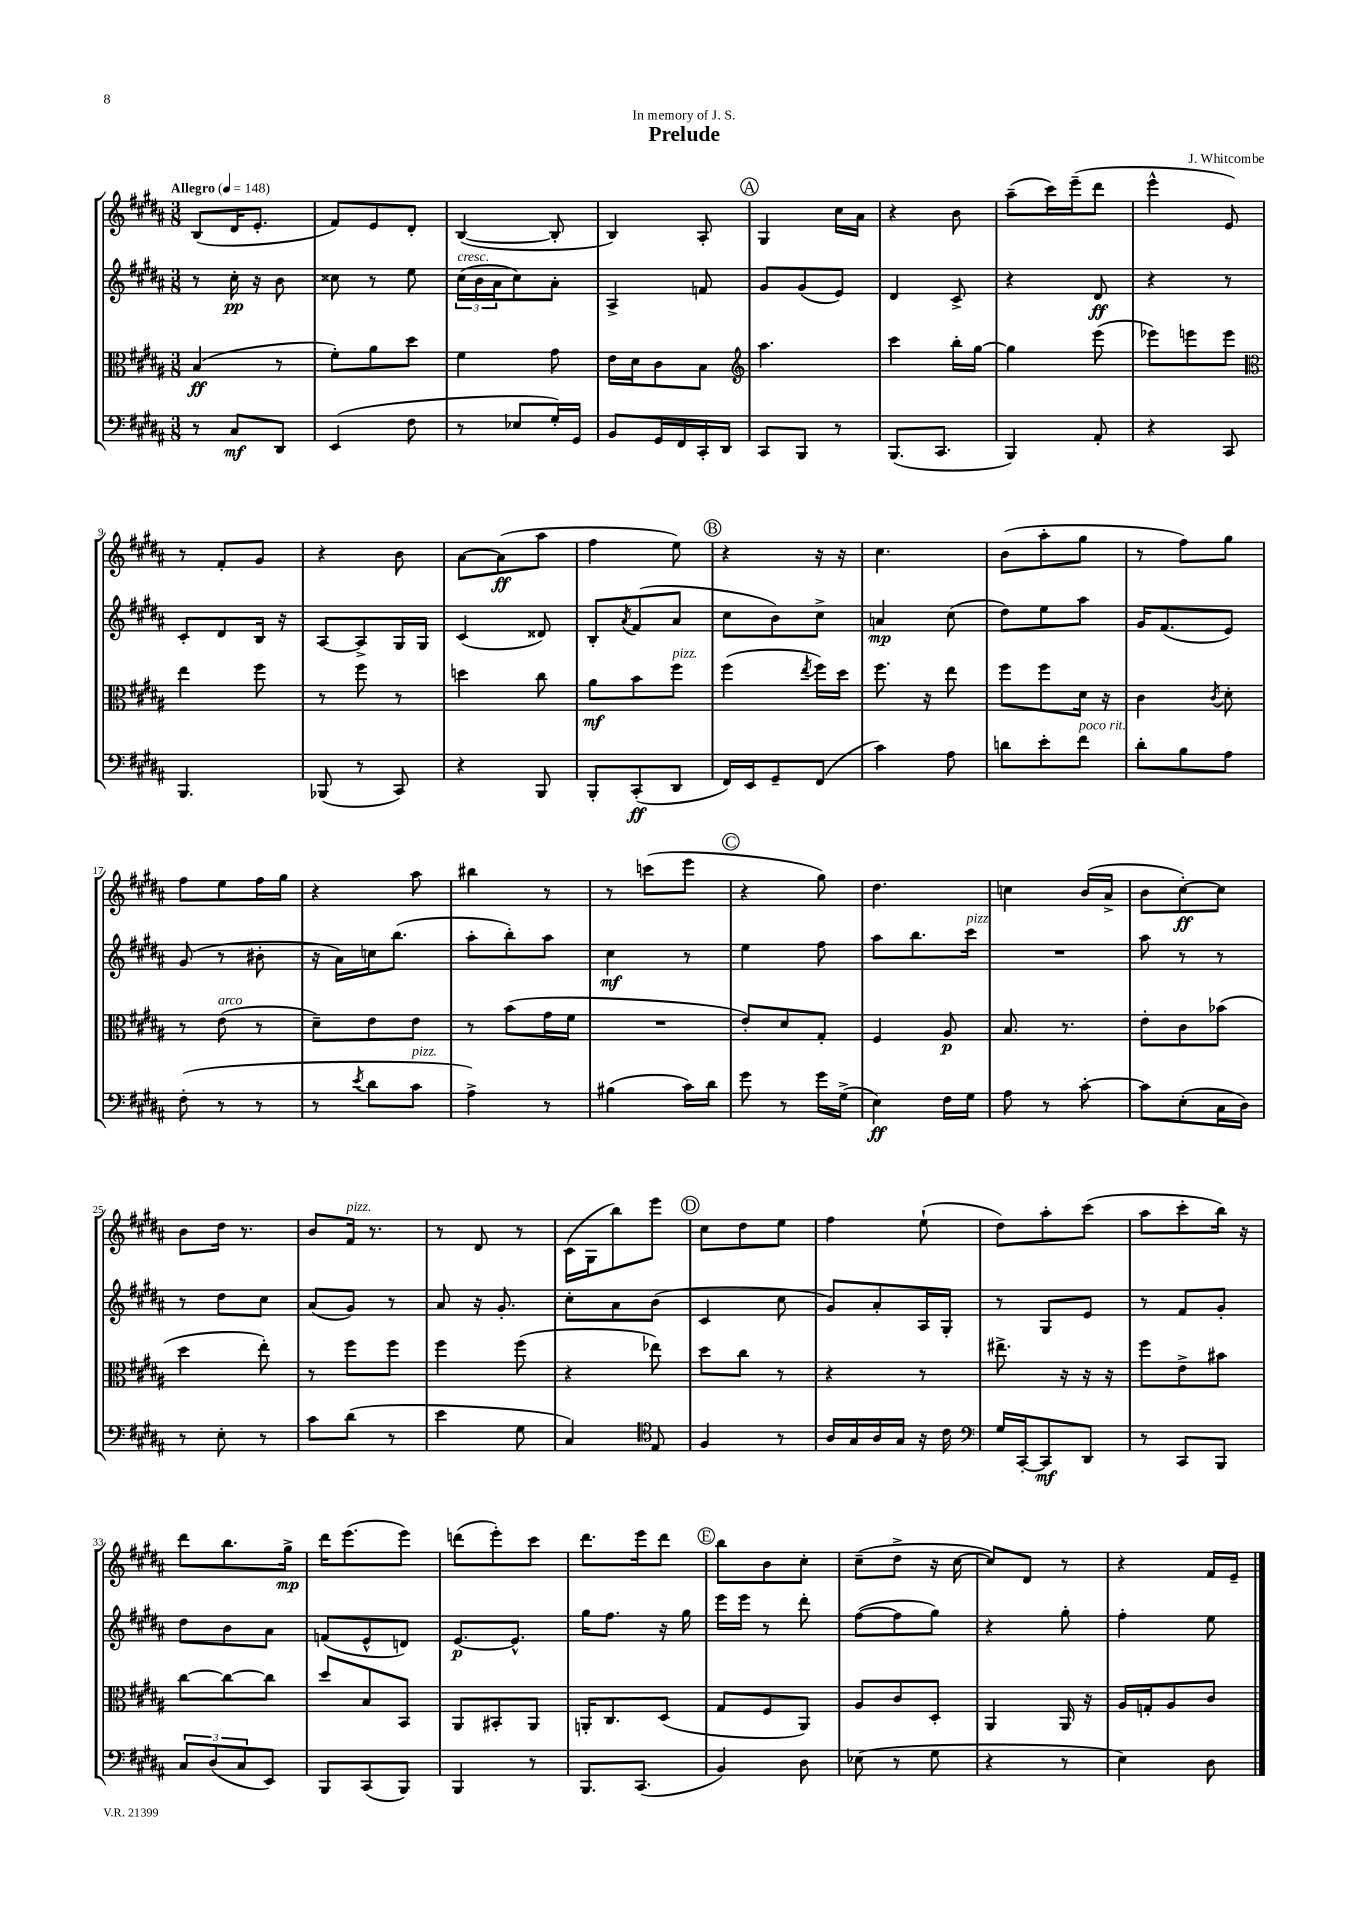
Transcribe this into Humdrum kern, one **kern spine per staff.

**kern	**dynam	**kern	**dynam	**kern	**dynam	**kern	**dynam
*part4	*part4	*part3	*part3	*part2	*part2	*part1	*part1
*staff4	*staff4	*staff3	*staff3	*staff2	*staff2	*staff1	*staff1
*clefF4	*	*clefC3	*	*clefG2	*	*clefG2	*
*k[f#c#g#d#a#]	*	*k[f#c#g#d#a#]	*	*k[f#c#g#d#a#]	*	*k[f#c#g#d#a#]	*
*M3/8	*	*M3/8	*	*M3/8	*	*M3/8	*
*MM148	*	*MM148	*	*MM148	*	*MM148	*
=1	=1	=1	=1	=1	=1	=1	=1
!	!	!	!	!	!	!LO:TX:a:B:t=Allegro	!
8r	.	(4B/	ff	8r	.	(8B/L	.
8C#/L	mf	.	.	16cc#'\	pp	16d#/K	.
.	.	.	.	16r	.	8.e'/J	.
8DD#/J	.	8r	.	8b\	.	.	.
=2	=2	=2	=2	=2	=2	=2	=2
(4EE/	.	8f#'\L)	.	8cc##X\	.	8f#/L)	.
.	.	8a#\	.	8r	.	8e/	.
8F#\	.	8dd#\J	.	8ee\	.	8d#'/J	.
=3	=3	=3	=3	=3	=3	=3	=3
!	!	!	!	!LO:TX:a:i:t=cresc.	!	!	!
8r	.	4f#\	.	(24cc#\LL	.	([4B/	.
.	.	.	.	24b\	.	.	.
.	.	.	.	24a#\J	.	.	.
8E-X/L	.	.	.	8cc#\)	.	.	.
16G#'/L)	.	8g#\	.	8a#'\J	.	8B'/]	.
16GG#/JJ	.	.	.	.	.	.	.
=4	=4	=4	=4	=4	=4	=4	=4
8BB/L	.	16e\LL	.	4A#^/	.	4B/)	.
.	.	16d#\J	.	.	.	.	.
16GG#/L	.	8c#\	.	.	.	.	.
16FF#/	.	.	.	.	.	.	.
16CC#'/	.	8B\J	.	8fn/	.	8A#'/	.
16DD#/JJ	.	.	.	.	.	.	.
!!LO:REH:place=s1:t=A
=5	=5	=5	=5	=5	=5	=5	=5
*	*	*clefG2	*	*	*	*	*
8CC#/L	.	4.aa#\	.	8g#/L	.	4G#/	.
8BBB/J	.	.	.	(8g#/	.	.	.
8r	.	.	.	8e/J)	.	16cc#\LL	.
.	.	.	.	.	.	16a#\JJ	.
=6	=6	=6	=6	=6	=6	=6	=6
(8.BBB/L	.	4ccc#\	.	4d#/	.	4r	.
8.CC#/J	.	.	.	.	.	.	.
.	.	16bb'\LL	.	8c#^/	.	8b\	.
.	.	[16gg#\JJ	.	.	.	.	.
=7	=7	=7	=7	=7	=7	=7	=7
4BBB/)	.	4gg#\]	.	4r	.	(8aa#~\L	.
.	.	.	.	.	.	16ccc#\L)	.
.	.	.	.	.	.	(16eee~\J	.
8AA#'/	.	(8eee\	.	8d#/	ff	8ddd#\J	.
=8	=8	=8	=8	=8	=8	=8	=8
4r	.	8eee-X\L)	.	4r	.	4eee^^\	.
.	.	8eeen\	.	.	.	.	.
8CC#/	.	8eee\J	.	8r	.	8e/)	.
!!LO:LB:g=z
=9	=9	=9	=9	=9	=9	=9	=9
*	*	*clefC3	*	*	*	*	*
4.BBB/	.	4ee\	.	8c#'/L	.	8r	.
.	.	.	.	8d#/	.	8f#'/L	.
.	.	8ff#\	.	16B/Jk	.	8g#/J	.
.	.	.	.	16r	.	.	.
=10	=10	=10	=10	=10	=10	=10	=10
(8BBB-X/	.	8r	.	[8A#/L	.	4r	.
8r	.	8ff#\	.	8A#^/]	.	.	.
8CC#/)	.	8r	.	16G#/L	.	8b\	.
.	.	.	.	16G#/JJ	.	.	.
=11	=11	=11	=11	=11	=11	=11	=11
4r	.	4ddn\	.	(4c#/	.	[8a#\L	.
.	.	.	.	.	.	(8a#\]	ff
8BBB/	.	8cc#\	.	8d##X/)	.	8aa#\J	.
=12	=12	=12	=12	=12	=12	=12	=12
8BBB'/L	.	8a#\L	mf	8B'/L	.	4ff#\	.
.	.	.	.	8qa#/	.	.	.
(8CC#'/	ff	8b\	.	(8f#/	.	.	.
!	!	!LO:TX:a:i:t=pizz.	!	!	!	!	!
8DD#/J	.	8ff#\J	.	8a#/J	.	8ee\)	.
!!LO:REH:place=s1:t=B
=13	=13	=13	=13	=13	=13	=13	=13
16FF#/LL)	.	(4ff#\	.	8cc#\L	.	4r	.
16EE/J	.	.	.	.	.	.	.
8GG#~/	.	.	.	8b\)	.	.	.
.	.	8qee/	.	.	.	.	.
(8FF#/J	.	16ff#\LL)	.	8cc#^\J	.	16r	.
.	.	16dd#\JJ	.	.	.	16r	.
=14	=14	=14	=14	=14	=14	=14	=14
4c#\)	.	8.ff#\	.	4an/	mp	4.cc#\	.
.	.	16r	.	.	.	.	.
8A#\	.	8ee\	.	(8cc#\	.	.	.
=15	=15	=15	=15	=15	=15	=15	=15
8dn\L	.	8ff#\L	.	8dd#\L)	.	(8b\L	.
8e'\	.	8ff#\	.	8ee\	.	8aa#'\	.
!LO:TX:a:i:t=poco rit.	!	!	!	!	!	!	!
8f#\J	.	16d#\Jk	.	8aa#\J	.	8gg#\J	.
.	.	16r	.	.	.	.	.
=16	=16	=16	=16	=16	=16	=16	=16
8d#'\L	.	4c#\	.	16g#/KL	.	8r	.
.	.	.	.	(8.f#/	.	.	.
8B\	.	.	.	.	.	8ff#\L)	.
.	.	8qc#/	.	.	.	.	.
8A#\J	.	8d#'\	.	8e/J)	.	8gg#\J	.
!!LO:LB:g=z
=17	=17	=17	=17	=17	=17	=17	=17
(8F#'\	.	8r	.	(8g#/	.	8ff#\L	.
!	!	!LO:TX:a:i:t=arco	!	!	!	!	!
8r	.	(8e\	.	8r	.	8ee\	.
8r	.	8r	.	8b#X'\	.	16ff#\L	.
.	.	.	.	.	.	16gg#\JJ	.
=18	=18	=18	=18	=18	=18	=18	=18
8r	.	8d#~\L)	.	16r	.	4r	.
.	.	.	.	16a#\LL)	.	.	.
8qe/	.	.	.	.	.	.	.
8d#\L	.	8e\	.	16ccn\J	.	.	.
.	.	.	.	(8.bb\J	.	.	.
!LO:TX:a:i:t=pizz.	!	!	!	!	!	!	!
8c#\J	.	8e\J	.	.	.	8aa#\	.
=19	=19	=19	=19	=19	=19	=19	=19
4A#^\)	.	8r	.	8aa#'\L	.	4bb#X\	.
.	.	(8b\L	.	8bb'\)	.	.	.
8r	.	16g#\L	.	8aa#\J	.	8r	.
.	.	16f#\JJ	.	.	.	.	.
=20	=20	=20	=20	=20	=20	=20	=20
(4B#X\	.	4.r	.	4cc#\	mf	8r	.
.	.	.	.	.	.	(8cccn\L	.
16c#\LL)	.	.	.	8r	.	8eee\J	.
16d#\JJ	.	.	.	.	.	.	.
!!LO:REH:place=s1:t=C
=21	=21	=21	=21	=21	=21	=21	=21
8g#\	.	8e'/L)	.	4ee\	.	4r	.
8r	.	8d#/	.	.	.	.	.
16g#\LL	.	8G#'/J	.	8ff#\	.	8gg#\)	.
(16G#^\JJ	.	.	.	.	.	.	.
=22	=22	=22	=22	=22	=22	=22	=22
4E\)	ff	4F#/	.	8aa#\L	.	4.dd#\	.
.	.	.	.	8.bb\	.	.	.
16F#\LL	.	8A#/	p	.	.	.	.
!	!	!	!	!LO:TX:a:i:t=pizz.	!	!	!
16G#\JJ	.	.	.	16ccc#\Jk	.	.	.
=23	=23	=23	=23	=23	=23	=23	=23
8A#\	.	8.B/	.	4.r	.	4ccn\	.
8r	.	.	.	.	.	.	.
.	.	8.r	.	.	.	.	.
[8c#'\	.	.	.	.	.	(16b/LL	.
.	.	.	.	.	.	16a#^/JJ	.
=24	=24	=24	=24	=24	=24	=24	=24
8c#\L]	.	8e'\L	.	8aa#\	.	8b\L	.
(8E'\	.	8c#\	.	8r	.	[8cc#'\)	ff
16C#\L	.	(8b-X\J	.	8r	.	8cc#\J]	.
16D#\JJ)	.	.	.	.	.	.	.
!!LO:LB:g=z
=25	=25	=25	=25	=25	=25	=25	=25
8r	.	4dd#\	.	8r	.	8b\L	.
8E'\	.	.	.	8dd#\L	.	16dd#\Jk	.
.	.	.	.	.	.	8.r	.
8r	.	8ee'\)	.	8cc#\J	.	.	.
=26	=26	=26	=26	=26	=26	=26	=26
8c#\L	.	8r	.	(8a#/L	.	8b/L	.
!	!	!	!	!	!	!LO:TX:a:i:t=pizz.	!
(8d#\J	.	8ff#\L	.	8g#/J)	.	16f#/Jk	.
.	.	.	.	.	.	8.r	.
8r	.	8ff#\J	.	8r	.	.	.
=27	=27	=27	=27	=27	=27	=27	=27
4e\	.	4ff#\	.	8a#/	.	8r	.
.	.	.	.	16r	.	8d#/	.
.	.	.	.	8.g#'/	.	.	.
8G#\	.	(8ff#\	.	.	.	8r	.
=28	=28	=28	=28	=28	=28	=28	=28
4C#/)	.	4r	.	8cc#'\L	.	(16c#\LL	.
.	.	.	.	.	.	16G#\J	.
.	.	.	.	8a#\	.	8bb\)	.
*clefC4	*	*	*	*	*	*	*
8E/	.	8ee-X\)	.	(8b\J	.	8eee\J	.
!!LO:REH:place=s1:t=D
=29	=29	=29	=29	=29	=29	=29	=29
4F#/	.	8dd#\L	.	4c#/	.	8cc#\L	.
.	.	8cc#\J	.	.	.	8dd#\	.
8r	.	8r	.	8cc#\	.	8ee\J	.
=30	=30	=30	=30	=30	=30	=30	=30
16A#/LL	.	4r	.	8g#/L)	.	4ff#\	.
16G#/	.	.	.	.	.	.	.
16A#/	.	.	.	8a#'/	.	.	.
16G#/JJ	.	.	.	.	.	.	.
16r	.	8r	.	16A#/L	.	(8ee`\	.
16c#\	.	.	.	16G#'/JJ	.	.	.
=31	=31	=31	=31	=31	=31	=31	=31
*clefF4	*	*	*	*	*	*	*
16G#/LL	.	8.ee#X^\	.	8r	.	8dd#\L)	.
[16CC#'/J	.	.	.	.	.	.	.
8CC#/]	mf	.	.	8G#/L	.	8aa#'\	.
.	.	16r	.	.	.	.	.
8DD#/J	.	16r	.	8e/J	.	(8ccc#\J	.
.	.	16r	.	.	.	.	.
=32	=32	=32	=32	=32	=32	=32	=32
8r	.	8ff#\L	.	8r	.	8aa#\L	.
8CC#/L	.	8e^\	.	8f#/L	.	8ccc#'\	.
8BBB/J	.	8b#X\J	.	8g#'/J	.	16bb\Jk)	.
.	.	.	.	.	.	16r	.
!!LO:LB:g=z
=33	=33	=33	=33	=33	=33	=33	=33
12C#/L	.	[8cc#\L	.	8dd#\L	.	8ddd#\L	.
(12D#/	.	.	.	.	.	.	.
.	.	8cc#\_	.	8b\	.	8.bb\	.
12C#/	.	.	.	.	.	.	.
8EE/J)	.	8cc#\J]	.	8a#\J	.	.	.
.	.	.	.	.	.	16gg#^\Jk	mp
=34	=34	=34	=34	=34	=34	=34	=34
8BBB/L	.	8dd#/L	.	(8fn/L	.	16ddd#\KL	.
.	.	.	.	.	.	(8.eee\	.
(8CC#/	.	8B/	.	8e^^/	.	.	.
8BBB/J)	.	8BB/J	.	8dn/J)	.	8eee\J)	.
=35	=35	=35	=35	=35	=35	=35	=35
4BBB/	.	8AA#/L	.	[8.e/L	p	(8dddn\L	.
.	.	8BB#X'/	.	.	.	8eee'\)	.
.	.	.	.	8.e^^/J]	.	.	.
8r	.	8AA#/J	.	.	.	8ccc#\J	.
=36	=36	=36	=36	=36	=36	=36	=36
8.BBB/L	.	16AAn'/KL	.	16gg#\KL	.	8.ddd#\L	.
.	.	8.C#/	.	8.ff#\J	.	.	.
(8.CC#/J	.	.	.	.	.	16eee\k	.
.	.	(8D#/J	.	16r	.	8ddd#\J	.
.	.	.	.	16gg#\	.	.	.
!!LO:REH:place=s1:t=E
=37	=37	=37	=37	=37	=37	=37	=37
4BB/)	.	8G#/L	.	16eee\LL	.	8bb\L	.
.	.	.	.	16eee\JJ	.	.	.
.	.	8F#/	.	8r	.	8b\	.
8D#\	.	8AA#/J)	.	8ddd#'\	.	8cc#'\J	.
=38	=38	=38	=38	=38	=38	=38	=38
(8E-X\	.	8A#/L	.	([8ff#\L	.	(8cc#~\L	.
8r	.	8c#/	.	8ff#\]	.	8dd#^\J	.
8G#\	.	8D#'/J	.	8gg#\J)	.	16r	.
.	.	.	.	.	.	[16cc#\	.
=39	=39	=39	=39	=39	=39	=39	=39
4r	.	4AA#/	.	4r	.	8cc#/L])	.
.	.	.	.	.	.	8d#/J	.
8r	.	16AA#/	.	8gg#'\	.	8r	.
.	.	16r	.	.	.	.	.
=40	=40	=40	=40	=40	=40	=40	=40
4E\)	.	16A#/LL	.	4ff#'\	.	4r	.
.	.	16Gn'/J	.	.	.	.	.
.	.	8A#/	.	.	.	.	.
8D#\	.	8c#/J	.	8ee\	.	16f#/LL	.
.	.	.	.	.	.	16e~/JJ	.
==	==	==	==	==	==	==	==
*-	*-	*-	*-	*-	*-	*-	*-
